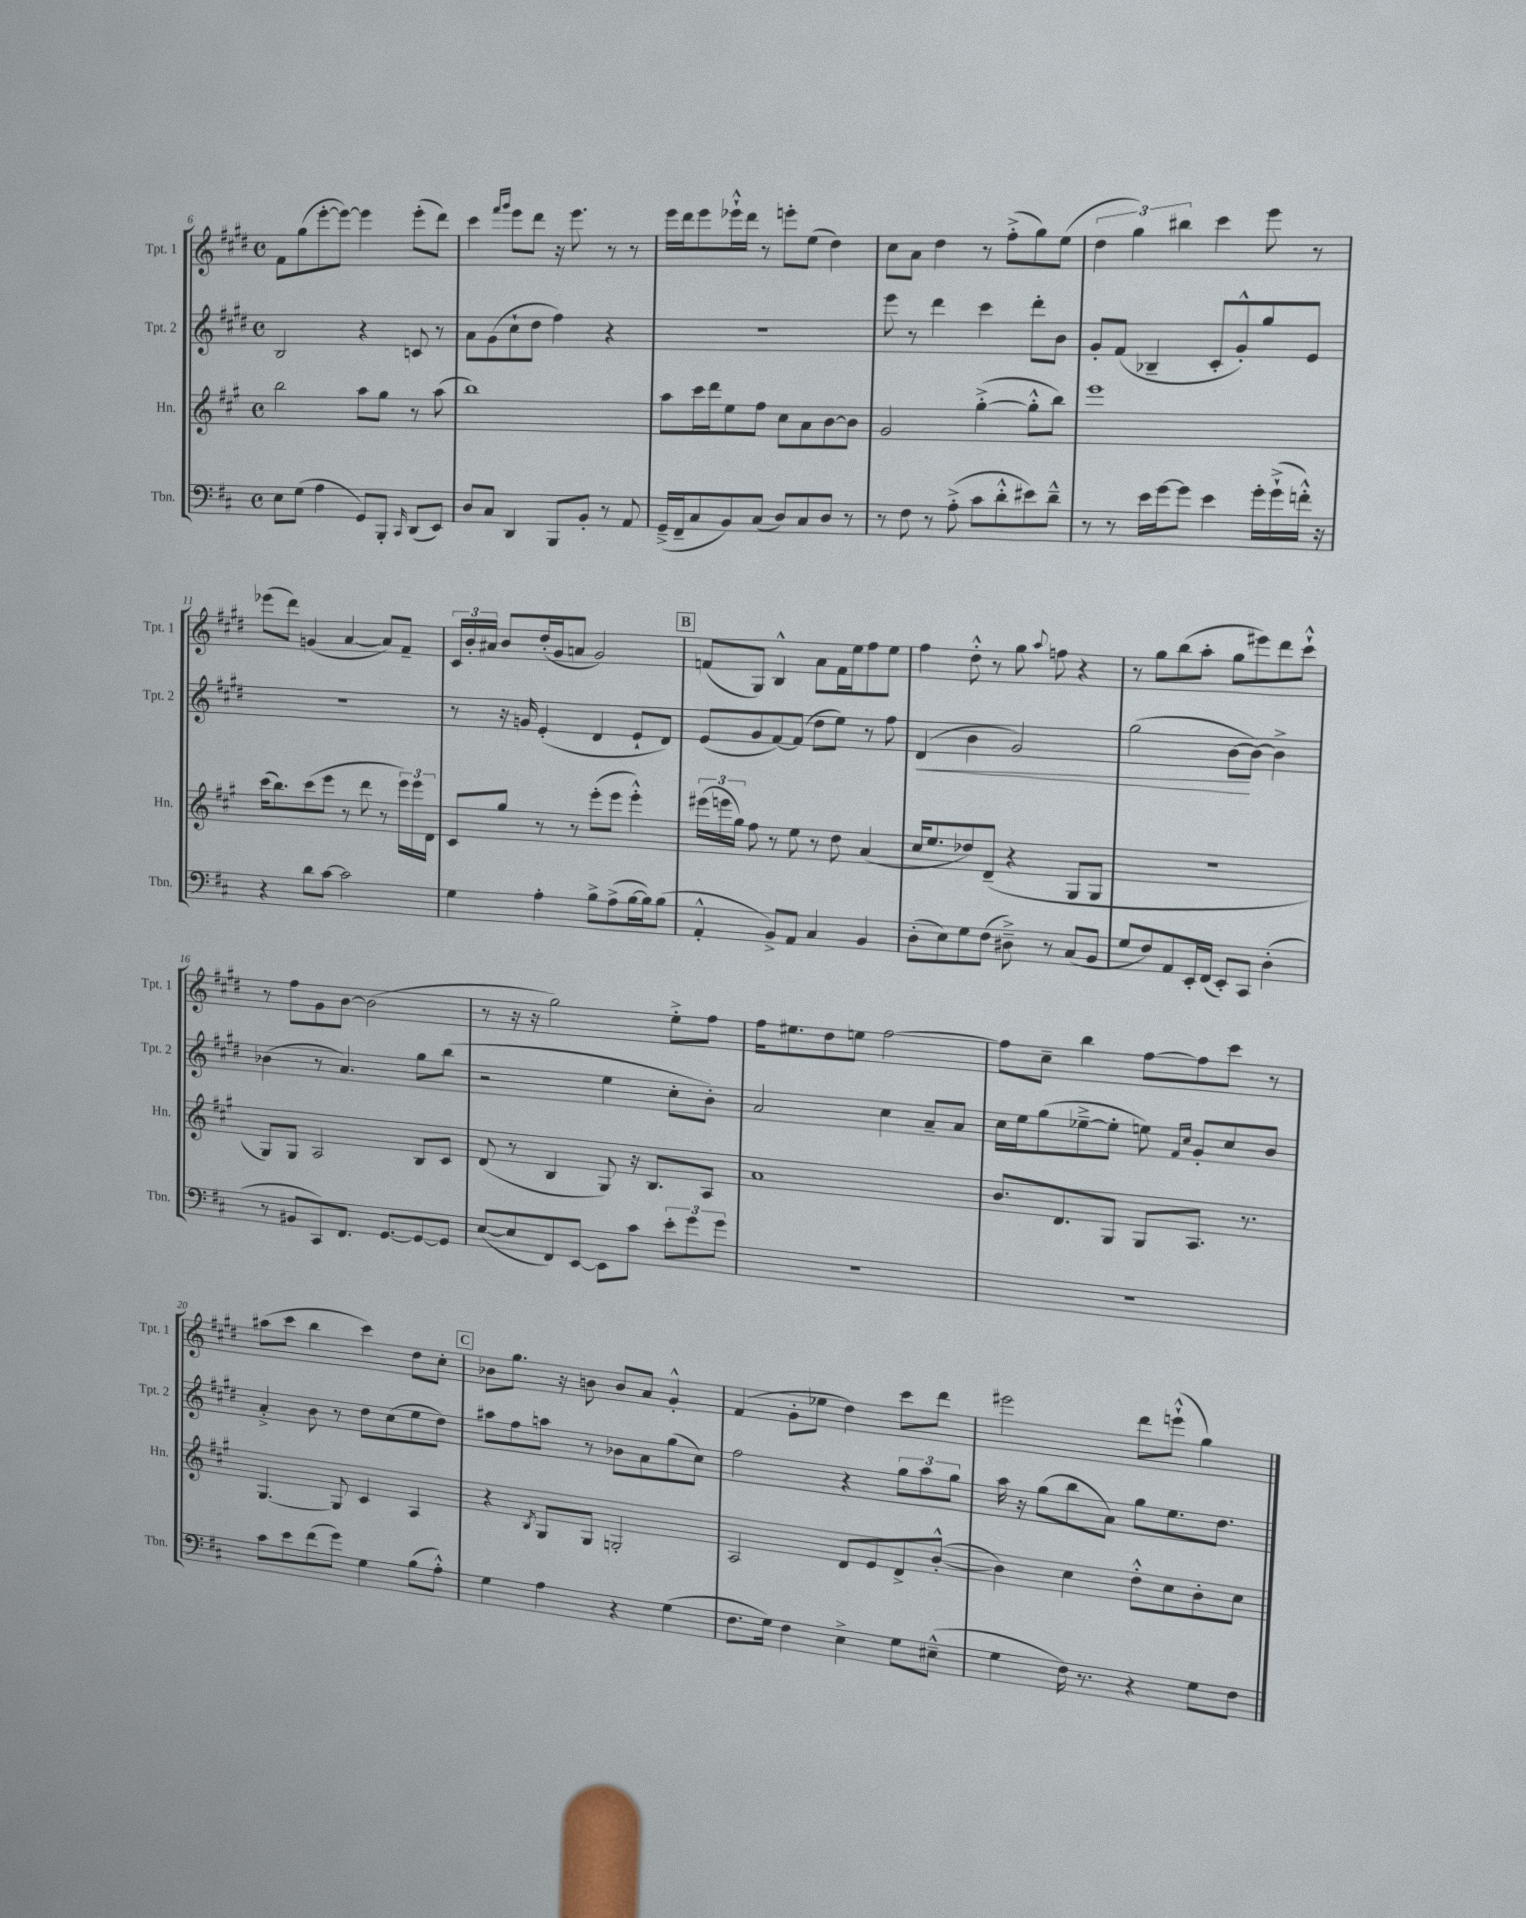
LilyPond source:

<<
\new StaffGroup <<
\new Staff = "s0" \with { instrumentName = "Tpt. 1" shortInstrumentName = "Tpt. 1" } {
    \clef treble \key e \major \defaultTimeSignature \time 4/4
    \autoBeamOff fis'8[ gis''8( e'''8~-. e'''8]~) e'''4 e'''8[-.( dis'''8]) |
    cis'''4 \grace { fis'''16[ gis'''16] } e'''8[ dis'''8] r16 e'''8. r8 r8 |
    e'''16[ dis'''16 e'''8 ees'''16-!-^ dis'''16] r8 e'''8[-. e''8]( dis''4) |
    cis''8[ a'8] dis''4 r8 fis''8[-.->( gis''8) e''8]( |
    \tuplet 3/2 { dis''4 gis''4) bis''4 } cis'''4 e'''8 r8 |
    ees'''8[( dis'''8]) g'4( a'4~ a'8[) fis'8]-- |
    \tuplet 3/2 { cis'16[ b'16-. ais'16] } b'8[ dis''16-.( gis'16 a'8] gis'2) |
    \mark \markup { \box "B" } f'8[( gis8]) b4-^ a'8[ f'16 e''16 fis''8 e''8] |
    fis''4 dis''8-.-^ r8 gis''8 \appoggiatura { a''8 } f''8 r4 |
    r8 gis''8[ b''8( a''8]-. gis''8[ eis'''8) dis'''8 cis'''8]-!-^ |
    r8 fis''8[ gis'8 b'8]~ b'2( |
    r8 r16 r16 gis''2) e''8[-.-> fis''8] |
    fis''16[ eis''8. dis''8 e''8] fis''2~ |
    fis''8[ cis''8]-- b''4 fis''8[~ fis''8 cis'''8] r8 |
    ais''8[( cis'''8] b''4 cis'''4) dis''8[ cis''8]-. |
    \mark \markup { \box "C" } bes'8[ gis''8.] r16 b'8 b'8[ a'8] gis'4-.-^ |
    fis'4( gis'8[-. ees''8] dis''4) cis'''8[ dis'''8] |
    eis'''2 dis'''8[ e'''8]-!-^( gis''4) \bar "|." |
}
\new Staff = "s1" \with { instrumentName = "Tpt. 2" shortInstrumentName = "Tpt. 2" } {
    \clef treble \key e \major \defaultTimeSignature \time 4/4
    \autoBeamOff b2 r4 c'8 r8 |
    a'8[ gis'8( cis''8-! dis''8] fis''4) r4 |
    r1 |
    e'''8 r8 dis'''4 cis'''4 dis'''8[-. b'8] |
    gis'8[-. fis'8]( bes4-- cis'8[-. gis'8-.-^) gis''8 e'8] |
    r1 |
    r8 r16 g'16 e'4-.( dis'4 e'8[-! dis'8]) |
    \mark \markup { \box "B" } e'8[( gis'8 fis'8~) fis'8]( dis''8[ e''8]) r8 fis''8 |
    dis'4\<( b'4 gis'2) |
    gis''2( b'8[~\! b'8]~) b'4-> |
    bes'4( r8 a'4.) gis''8[ b''8]( |
    r2 e''4 cis''8[-. b'8]-.) |
    a'2 cis''4 a'8[-- a'8] |
    cis''16[ e''16 gis''8( ees''8~---> ees''8]-. e''8) \grace { fis'16[ cis''16] } gis'8[-. cis''8 b'8] |
    a'4-.-> b'8 r8 dis''8[ cis''8( e''8 dis''8]) |
    \mark \markup { \box "C" } ais''8[ fis''8 a''8] r8 bes'8[ a'8 gis''8( cis''8]) |
    fis''2 r4 \tuplet 3/2 { gis''8[ a''8 gis''8] } |
    a''16 r16 gis''8[( b''8 a'8]) gis''8[ e''8. dis''8.] \bar "|." |
}
\new Staff = "s2" \with { instrumentName = "Hn." shortInstrumentName = "Hn." } {
    \clef treble \key a \major \defaultTimeSignature \time 4/4
    \autoBeamOff b''2 a''8[ gis''8] r8 a''8( |
    b''1) |
    a''8[ cis'''16 d'''16 e''8 fis''8] cis''8[ a'8 b'8~ b'8] |
    gis'2 gis''4~-.->( gis''8[-.-^ b''8]) |
    e'''1 |
    cis'''16[( b''8.) cis'''8( e'''8] r8 d'''8 r8 \tuplet 3/2 { e'''16[) e'''16 d'16] } |
    cis'8[ gis''8] r8 r8 e'''8[-.( e'''8] e'''4-.-^) |
    \mark \markup { \box "B" } \tuplet 3/2 { eis'''16[( e'''16 gis''16]) } fis''8 r8 e''8 r8 d''8 a'4( |
    cis''16[ e''8. des''8) d'8]--( r4 gis8[ gis8] |
    R1 |
    gis8[) gis8] a2 b8[ cis'8] |
    d'8( r8 b4 gis8) r16 b8.[ a8] |
    a'1 |
    b'8.[ d'8. gis8] gis8[ a8.] r8. |
    gis4.~ gis8 cis'4 a4 |
    \mark \markup { \box "C" } r4 \acciaccatura { b8 } gis8[ gis8] g2-. |
    a2 d'8[ e'8 d'8-> b'8]~-.-^( |
    b'4) cis''4 d''8[-.-^ cis''8 b'8-. cis''8] \bar "|." |
}
\new Staff = "s3" \with { instrumentName = "Tbn." shortInstrumentName = "Tbn." } {
    \clef bass \key d \major \defaultTimeSignature \time 4/4
    \autoBeamOff e8[ g8]( a4 g,8[) b,,8]-. \grace { cis,16 } d,8[( e,8]) |
    d8[ cis8] d,4 b,,8[ b,8]-. r8 a,8 |
    g,16[--->( fis,16-- cis8 b,8) cis8]( d8[) cis8 d8] r8 |
    r8 fis8 r8 a8-.->( cis'8[ d'8-.-^ eis'8) d'8]---^ |
    r8 r8 e'16[ g'16~ g'8] e'4 g'16[-. g'16-!->( f'16]-.-^) r16 |
    r4 d'8[ cis'8]~ cis'2 |
    g4 a4-. b8[-> a8->( b16~ b16) b8]( |
    \mark \markup { \box "B" } a,4-.-^ b,8[->) a,8] cis4 b,4 |
    d8[-.( e8) g8 fis8]( dis8--->) r8 cis8[( b,8] |
    g8[ fis8) a,8 e,16-. fis,16]( e,8[-.) cis,8] d4-.( |
    r8 bis,8[ cis,8) fis,8.] g,8.[~ g,8~ g,8] |
    e8[~( e8 fis,8) e,8]~ e,8[ cis'8] \tuplet 3/2 { e'8[-. g'8 g'8] } |
    R1 |
    R1 |
    cis'8[ e'8 fis'8( g'8]) g4 b8[( a8]-.-^) |
    \mark \markup { \box "C" } g4 a4 r4 g4( |
    fis8.[ g16]) fis4 e4-> g8[ eis8]---^( |
    g4 fis16) r8. r4 g8[ fis8] \bar "|." |
}
>>
>>
\layout { \context { \Score currentBarNumber = #6 } }
